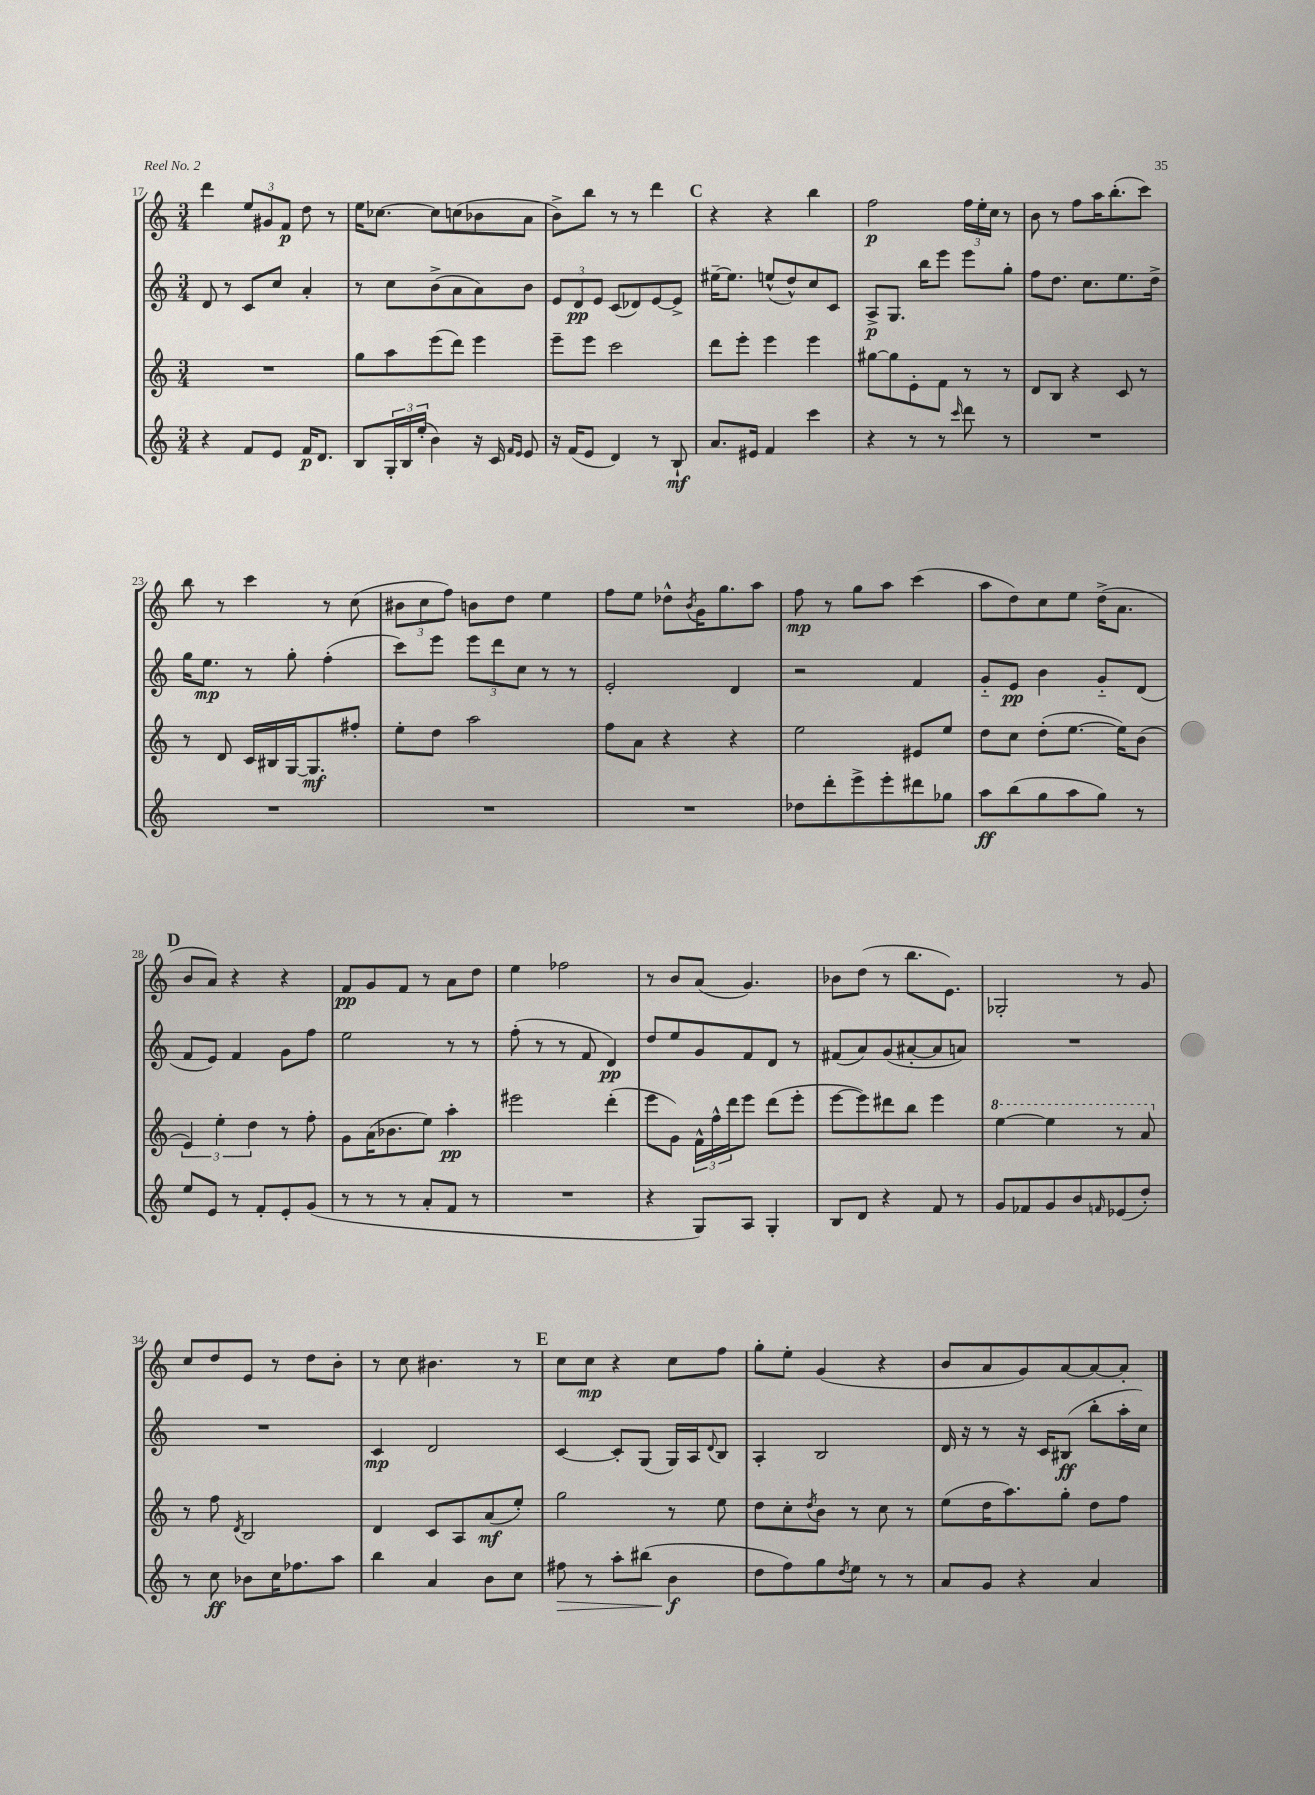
<<
\new StaffGroup <<
\new Staff = "s0" {
    \clef treble \key c \major \numericTimeSignature \time 3/4
    d'''4 \tuplet 3/2 { e''8 gis'8 f'8\p } d''8 r8 |
    e''16 ces''8.~ ces''8 c''8( bes'8 a'8 |
    b'8->) b''8 r8 r8 d'''4 |
    \mark \markup { \bold "C" } r4 r4 b''4 |
    f''2\p \tuplet 3/2 { f''16 e''16-. c''16 } r8 |
    b'8 r8 f''8 a''16 b''8.-.( c'''8) |
    b''8 r8 c'''4 r8 c''8( |
    \tuplet 3/2 { bis'8 c''8 f''8) } b'8 d''8 e''4 |
    f''8 e''8 des''8-^ \acciaccatura { b'8 } g'16 g''8. a''8 |
    f''8\mp r8 g''8 a''8 c'''4( |
    a''8 d''8) c''8 e''8 d''16->( a'8. |
    \mark \markup { \bold "D" } b'8 a'8) r4 r4 |
    f'8\pp g'8 f'8 r8 a'8 d''8 |
    e''4 fes''2 |
    r8 b'8 a'8( g'4.) |
    bes'8 d''8( r8 b''8. e'8.) |
    ges2-. r8 g'8 |
    c''8 d''8 e'8 r8 d''8 b'8-. |
    r8 c''8 bis'4. r8 |
    \mark \markup { \bold "E" } c''8 c''8\mp r4 c''8 f''8 |
    g''8-. e''8-. g'4( r4 |
    b'8 a'8 g'8) a'8~ a'8~ a'8-. \bar "|." |
}
\new Staff = "s1" {
    \clef treble \key c \major \numericTimeSignature \time 3/4
    d'8 r8 c'8 c''8 a'4-. |
    r8 c''8 b'8->( a'8 a'8) b'8 |
    \tuplet 3/2 { e'8 d'8\pp e'8 } c'8( des'8) e'8~ e'8-> |
    \mark \markup { \bold "C" } eis''16~-- eis''8. e''8-^( d''8-^) c''8 c'8 |
    a8->\p g8. b''16 e'''8 e'''8 g''8-. |
    f''8 d''8. c''8. e''8. d''16-> |
    g''16 e''8.\mp r8 g''8-. f''4-.( |
    c'''8) e'''8 \tuplet 3/2 { e'''8 d'''8 c''8 } r8 r8 |
    e'2-. d'4 |
    r2 f'4 |
    g'8-_ e'8\pp b'4 g'8-_ d'8( |
    \mark \markup { \bold "D" } f'8 e'8) f'4 g'8 f''8 |
    e''2 r8 r8 |
    f''8-.( r8 r8 f'8 d'4\pp) |
    d''8 e''8 g'8 f'8 d'8 r8 |
    fis'8( a'8) g'8( ais'8~-. ais'8 a'8) |
    R2. |
    R2. |
    c'4\mp d'2 |
    \mark \markup { \bold "E" } c'4~ c'8-. g8( g16) a16 \appoggiatura { d'8 } b8 |
    a4-. b2 |
    d'16 r16 r8 r16 c'16 bis8\ff( b''8-. a''16-. c''16) \bar "|." |
}
\new Staff = "s2" {
    \clef treble \key c \major \numericTimeSignature \time 3/4
    R2. |
    g''8 a''8 e'''8( d'''8) e'''4 |
    e'''8-- e'''8 c'''2 |
    \mark \markup { \bold "C" } d'''8 e'''8-. e'''4 e'''4 |
    gis''8~ gis''8 e'8-. f'8 r8 r8 |
    d'8 b8 r4 c'8 r8 |
    r8 d'8 c'16 bis16 g16~ g8.\mf fis''8-. |
    e''8-. d''8 a''2 |
    f''8 a'8 r4 r4 |
    e''2 eis'8 e''8 |
    d''8 c''8 d''8-.( e''8.~ e''16) b'8( |
    \mark \markup { \bold "D" } \tuplet 3/2 { e'4) e''4-. d''4 } r8 f''8-. |
    g'8 a'16( bes'8. e''8) a''4-.\pp |
    eis'''2 d'''4-.( |
    e'''8 g'8) \tuplet 3/2 { f'16-^ f''16-^ d'''16 } e'''8 d'''8( e'''8-. |
    e'''8~ e'''8) dis'''8 b''8 e'''4 |
    \ottava #1 e'''4~ e'''4 r8 a''8 \ottava #0 |
    r8 f''8 \acciaccatura { d'8 } b2 |
    d'4 c'8 a8 a'8\mf( e''8-.) |
    \mark \markup { \bold "E" } g''2 r8 e''8 |
    d''8 c''8-. \acciaccatura { d''8 } b'8 r8 c''8 r8 |
    e''8( d''16 a''8.) g''8-. d''8 f''8 \bar "|." |
}
\new Staff = "s3" {
    \clef treble \key c \major \numericTimeSignature \time 3/4
    r4 f'8 e'8 f'16\p d'8. |
    b8 \tuplet 3/2 { g16-. b16 e''16-.( } b'4) r16 c'16 \grace { f'16 e'16 } e'8 |
    r16 f'16( e'8 d'4) r8 b8-!\mf |
    \mark \markup { \bold "C" } a'8. eis'16 f'4 c'''4 |
    r4 r8 r8 \grace { c'''16 } d'''8 r8 |
    R2. |
    R2. |
    R2. |
    R2. |
    des''8 d'''8-. e'''8-> e'''8-. dis'''8 ges''8 |
    a''8\ff b''8( g''8 a''8 g''8) r8 |
    \mark \markup { \bold "D" } e''8 e'8 r8 f'8-. e'8-. g'8( |
    r8 r8 r8 a'8-. f'8 r8 |
    R2. |
    r4 g8) a8 g4-. |
    b8 d'8 r4 f'8 r8 |
    g'8 fes'8 g'8 b'8 \grace { f'16 } ees'8( d''8-.) |
    r8 c''8\ff bes'8 c''16 fes''8. a''8 |
    b''4 a'4 b'8 c''8 |
    \mark \markup { \bold "E" } fis''8\> r8 a''8-. bis''8( b'4\f\! |
    d''8 f''8) g''8 \acciaccatura { d''8 } e''8 r8 r8 |
    a'8 g'8 r4 a'4 \bar "|." |
}
>>
>>
\layout { \context { \Score currentBarNumber = #17 } }
